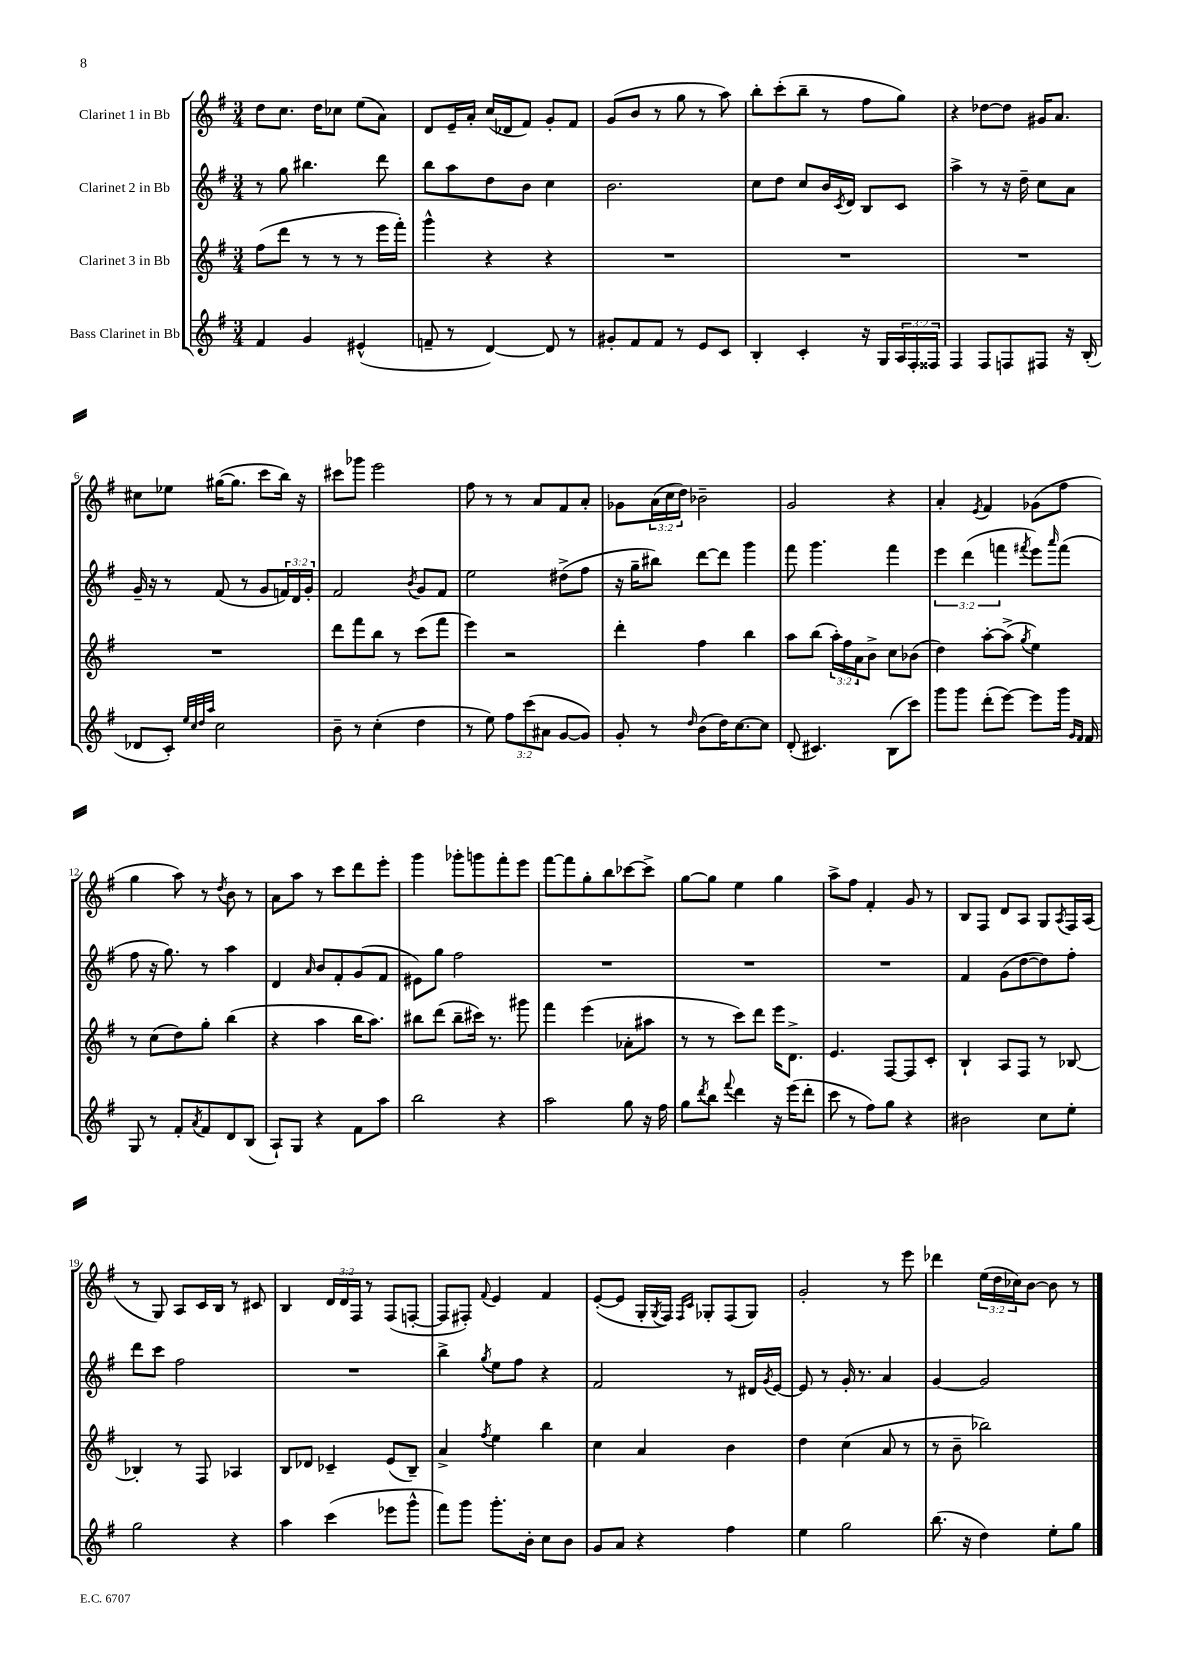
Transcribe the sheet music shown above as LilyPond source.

<<
\new StaffGroup <<
\new Staff = "s0" \with { instrumentName = "Clarinet 1 in Bb" } {
    \clef treble \key g \major \numericTimeSignature \time 3/4 \override Staff.TupletNumber.text = #tuplet-number::calc-fraction-text
    d''8 c''8. d''16 ces''8 e''8( a'8) |
    d'8 e'16-- a'16-. c''16( des'16 fis'8) g'8-. fis'8 |
    g'8( b'8 r8 g''8 r8 a''8) |
    b''8-. c'''8-.( b''8-- r8 fis''8 g''8) |
    r4 des''8~ des''8 gis'16 a'8. |
    cis''8 ees''8 gis''16~( gis''8. c'''8 b''16) r16 |
    cis'''8 ges'''8 e'''2 |
    fis''8 r8 r8 a'8 fis'8 a'8-. |
    ges'8 \tuplet 3/2 { a'16( c''16 d''16) } bes'2-- |
    g'2 r4 |
    a'4-. \acciaccatura { e'8 } fis'4 ges'8( fis''8 |
    g''4 a''8) r8 \acciaccatura { d''8 } b'8 r8 |
    a'8 a''8 r8 c'''8 d'''8 e'''8-. |
    g'''4 ges'''8-. g'''8 fis'''8-. e'''8 |
    fis'''8~ fis'''8 g''8-. b''8 ces'''8~ ces'''8-> |
    g''8~ g''8 e''4 g''4 |
    a''8-> fis''8 fis'4-. g'8 r8 |
    b8 fis8 d'8 a8 g8 \acciaccatura { a8 } fis16 a16( |
    r8 g8) a8 c'16 b16 r8 cis'8 |
    b4 \tuplet 3/2 { d'16 d'16 fis16 } r8 fis8( f8~-. |
    f8 fis8-.) \appoggiatura { fis'8 } e'4 fis'4 |
    e'8~-.( e'8 g16-. \acciaccatura { g8 } fis16) \grace { fis16 c'16 } ges8-. fis8( ges8) |
    g'2-. r8 e'''8 |
    des'''4 \tuplet 3/2 { e''16( d''16 ces''16) } b'8~ b'8 r8 \bar "|." |
}
\new Staff = "s1" \with { instrumentName = "Clarinet 2 in Bb" } {
    \clef treble \key g \major \numericTimeSignature \time 3/4 \override Staff.TupletNumber.text = #tuplet-number::calc-fraction-text
    r8 g''8 bis''4. d'''8 |
    b''8 a''8 d''8 b'8 c''4 |
    b'2. |
    c''8 d''8 c''8 b'16 \acciaccatura { c'8 } d'16 b8 c'8 |
    a''4-> r8 r16 d''16-- c''8 a'8 |
    g'16-- r16 r8 fis'8( r8 g'8 \tuplet 3/2 { f'16) d'16 g'16-. } |
    fis'2 \acciaccatura { b'8 } g'8 fis'8 |
    e''2 dis''8->( fis''8 |
    r16 g''16-- bis''8) d'''8~ d'''8 g'''4 |
    fis'''8 g'''4. fis'''4 |
    \tuplet 3/2 { e'''4 d'''4( f'''4 } \acciaccatura { fis'''8 } e'''8) \grace { a'''16 } fis'''8( |
    fis''8 r16 g''8.) r8 a''4 |
    d'4 \grace { a'16 } b'8 fis'8-. g'8( fis'8 |
    eis'8) g''8 fis''2 |
    R2. |
    R2. |
    R2. |
    fis'4 g'8( d''8~ d''8) fis''8-. |
    d'''8 c'''8 fis''2 |
    R2. |
    b''4-> \acciaccatura { g''8 } e''8 fis''8 r4 |
    fis'2 r8 dis'16 \acciaccatura { g'8 } e'16~ |
    e'8 r8 g'16-. r8. a'4 |
    g'4~ g'2 \bar "|." |
}
\new Staff = "s2" \with { instrumentName = "Clarinet 3 in Bb" } {
    \clef treble \key g \major \numericTimeSignature \time 3/4 \override Staff.TupletNumber.text = #tuplet-number::calc-fraction-text
    fis''8( d'''8 r8 r8 r8 e'''16 fis'''16-.) |
    g'''4-^ r4 r4 |
    R2. |
    R2. |
    R2. |
    R2. |
    d'''8 fis'''8 b''8 r8 c'''8( fis'''8 |
    e'''4) r2 |
    d'''4-. fis''4 b''4 |
    a''8 b''8( \tuplet 3/2 { a''16-.) fis''16 a'16 } b'8-> c''8 bes'8( |
    d''4) a''8~-. a''8->( \acciaccatura { g''8 } e''4) |
    r8 c''8( d''8) g''8-. b''4( |
    r4 a''4 b''16 a''8.) |
    bis''8 d'''8( bis''8-- cis'''16) r8. gis'''8 |
    fis'''4 e'''4( aes'8-. ais''8 |
    r8 r8 c'''8) d'''8 e'''16 d'8.-> |
    e'4. fis8~ fis8 c'8-. |
    b4-! a8 fis8 r8 bes8~ |
    bes4-. r8 fis8 aes4 |
    b8 des'8 ces'4-- e'8( b8--) |
    a'4-> \acciaccatura { fis''8 } e''4 b''4 |
    c''4 a'4 b'4 |
    d''4 c''4( a'8 r8 |
    r8 b'8-- bes''2) \bar "|." |
}
\new Staff = "s3" \with { instrumentName = "Bass Clarinet in Bb" } {
    \clef treble \key g \major \numericTimeSignature \time 3/4 \override Staff.TupletNumber.text = #tuplet-number::calc-fraction-text
    fis'4 g'4 eis'4-^( |
    f'8-- r8 d'4~) d'8 r8 |
    gis'8-. fis'8 fis'8 r8 e'8 c'8 |
    b4-. c'4-. r16 g16 \tuplet 3/2 { a16 fis16-. fisis16 } |
    fis4 fis8 f8 fis8 r16 b16-.( |
    des'8 c'8-.) \grace { e''32 c''32 d''32 a''32 } c''2 |
    b'8-- r8 c''4-.( d''4 |
    r8 e''8) \tuplet 3/2 { fis''8 c'''8( ais'8 } g'8~ g'8) |
    g'8-. r8 \grace { d''16 } b'8( d''16) c''8.~ c''8 |
    d'8-.( cis'4.) b8( c'''8) |
    g'''8 g'''8 d'''8-.( e'''8~) e'''8 g'''16 \grace { g'16 fis'16 } fis'16 |
    g8 r8 fis'8-. \acciaccatura { a'8 } fis'8 d'8 b8( |
    a8-!) g8 r4 fis'8 a''8 |
    b''2 r4 |
    a''2 g''8 r16 fis''16 |
    g''8 \acciaccatura { d'''8 } b''8 \appoggiatura { fis'''8 } d'''4 r16 e'''16( d'''8-. |
    c'''8 r8 fis''8) g''8 r4 |
    bis'2 c''8 e''8-. |
    g''2 r4 |
    a''4 c'''4( ees'''8 g'''8-^ |
    fis'''8) g'''8 g'''8.-. b'16-. c''8 b'8 |
    g'8 a'8 r4 fis''4 |
    e''4 g''2 |
    b''8.( r16 d''4) e''8-. g''8 \bar "|." |
}
>>
>>
